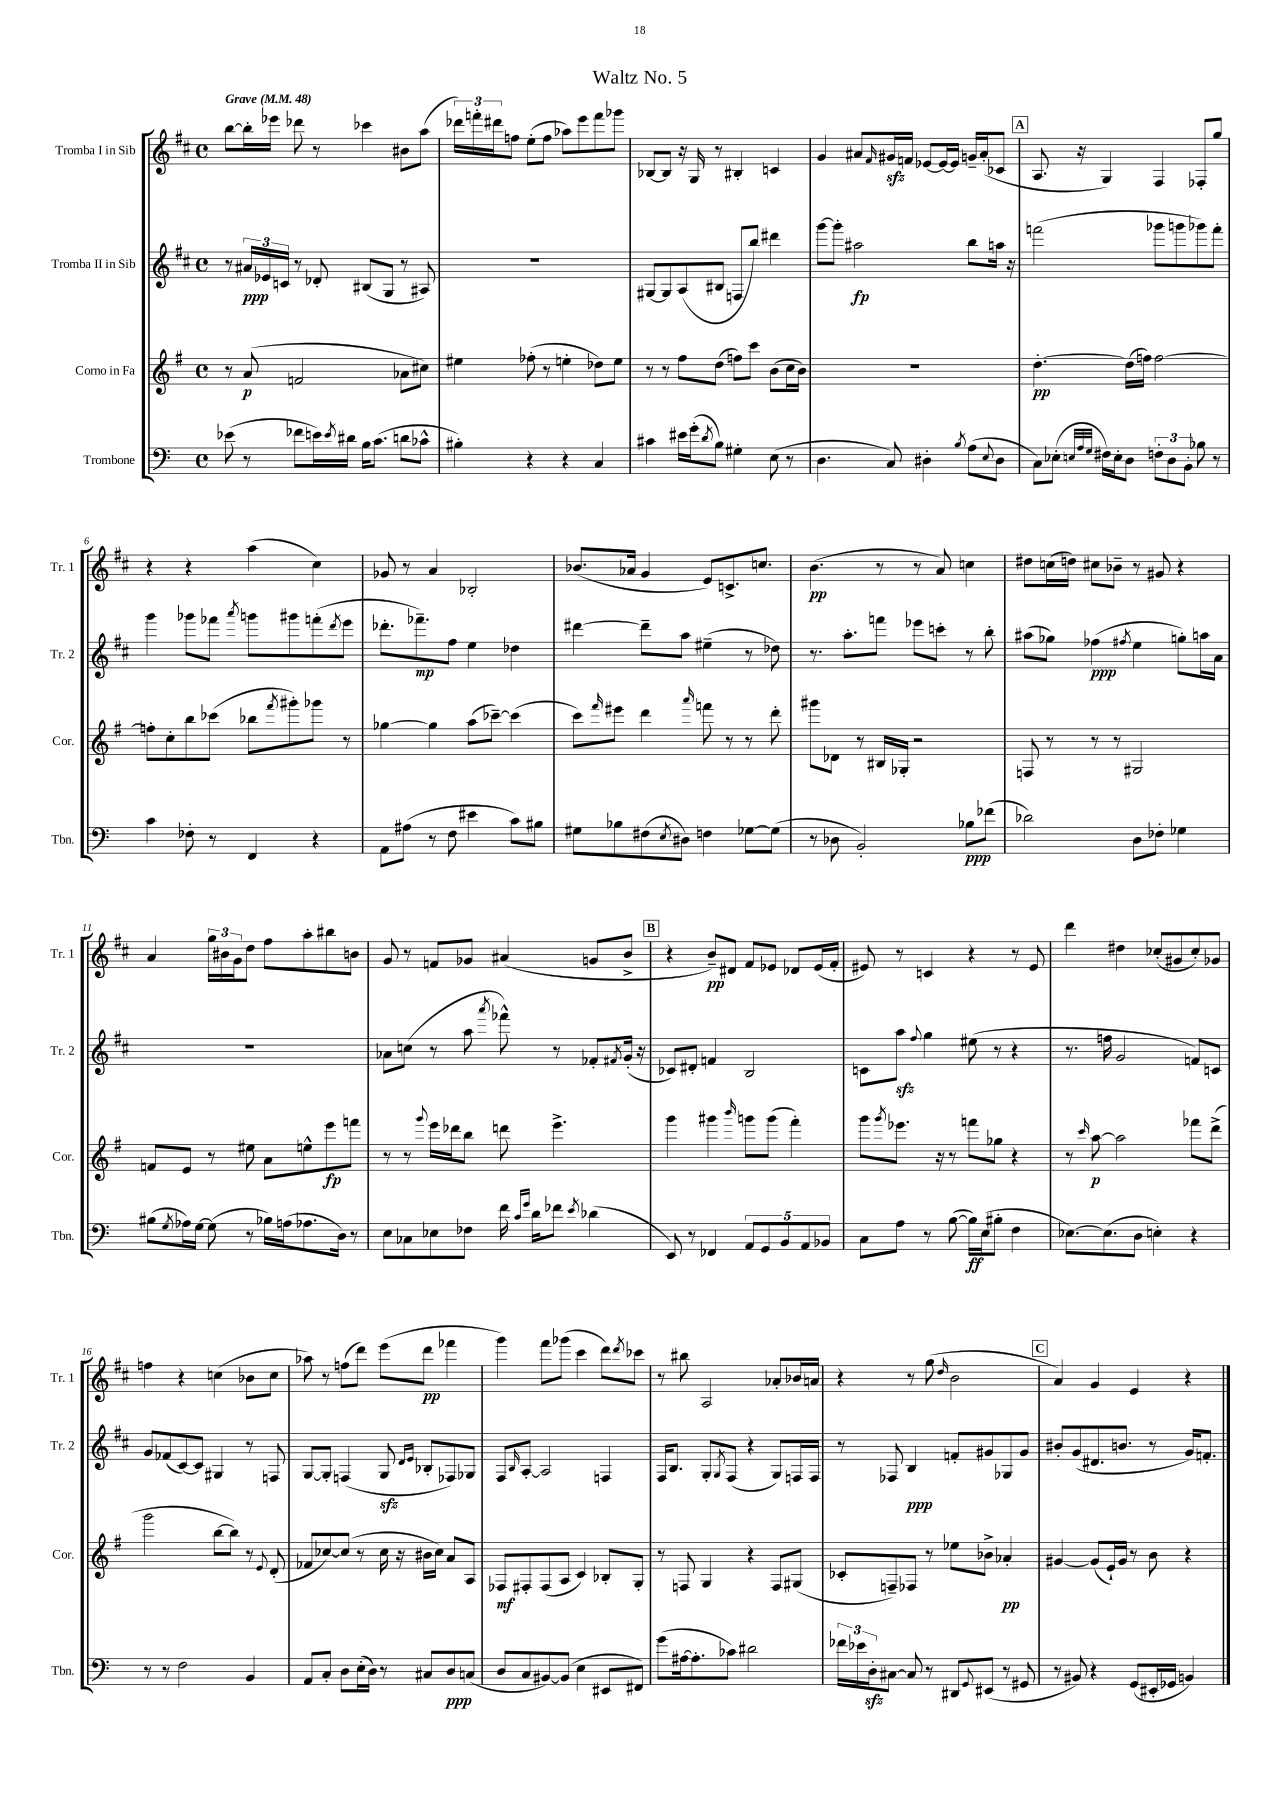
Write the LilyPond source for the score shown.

\header { title = "Waltz No. 5" }
<<
\new StaffGroup <<
\new Staff = "s0" \with { instrumentName = "Tromba I in Sib" shortInstrumentName = "Tr. 1" } {
    \clef treble \key d \major \defaultTimeSignature \time 4/4 \tempo "Grave" 4 = 48
    b''8~ b''16-. ees'''16 des'''8 r8 ces'''4 bis'8 a''8( |
    \tuplet 3/2 { des'''16) f'''16-. dis'''16 } f''8 e''8-.( f''8 aes''8) e'''8 f'''8 ges'''8 |
    bes8~ bes8 r16 g16 r8 bis4-. c'4 |
    g'4 ais'8 \grace { fis'16 } gis'16\sfz f'16 ees'8~ ees'16~ ees'16 g'16-- ais'16-.( ces'8 |
    \mark \markup { \box "A" } a8. r16 g4) fis4 fes8-. g''8 |
    r4 r4 a''4( cis''4) |
    ges'8 r8 a'4 bes2-. |
    bes'8.( aes'16 g'4 e'8) c'8.-> c''8. |
    b'4.\pp( r8 r8 a'8) c''4 |
    dis''8 c''16( d''16) cis''8 bes'8-- r8 gis'8 r4 |
    a'4 \tuplet 3/2 { g''16 bis'16 g'16 } d''8 fis''8 a''8-. bis''8 b'8 |
    g'8 r8 f'8 ges'8 ais'4( g'8 b'8-> |
    \mark \markup { \box "B" } r4 b'8--\pp) dis'8 fis'8 ees'8 des'8 ees'16( fis'16-. |
    eis'8) r8 c'4 r4 r8 eis'8 |
    d'''4 dis''4 ces''8-.( gis'8 ces''8-.) ges'8 |
    f''4 r4 c''4( bes'8 c''8 |
    aes''8) r8 f''8( d'''8) e'''8( d'''8\pp fes'''4 |
    g'''4) fis'''8 ges'''8( cis'''4 d'''8) \acciaccatura { d'''8 } ces'''8 |
    r8 bis''8 a2 aes'8-. bes'16 a'16 |
    r4 r8 g''8( \grace { d''16 } b'2 |
    \mark \markup { \box "C" } a'4) g'4 e'4 r4 \bar "|." |
}
\new Staff = "s1" \with { instrumentName = "Tromba II in Sib" shortInstrumentName = "Tr. 2" } {
    \clef treble \key d \major \defaultTimeSignature \time 4/4
    r8 \tuplet 3/2 { ais'16\ppp ees'16 c'16 } r8 des'8-. bis8( g8 r8 ais8) |
    R1 |
    gis8~ gis8 a8( bis8 f8 b''8) dis'''4 |
    g'''8~ g'''8-. ais''2\fp b''8 a''16 r16 |
    \mark \markup { \box "A" } f'''2( ges'''8 g'''8 ges'''8) f'''8-. |
    g'''4 ges'''8 fes'''8 \acciaccatura { a'''8 } g'''8 gis'''8 f'''8-.( \acciaccatura { d'''8 } e'''8 |
    des'''8.-. fes'''8.--\mp) fis''8 e''4 des''4 |
    dis'''4~ dis'''8-- a''8 eis''4--( r8 des''8) |
    r8. a''8.-. f'''8 ees'''8 c'''8-. r8 b''8-. |
    ais''8( ges''8) fes''4\ppp( \acciaccatura { fis''8 } e''4 g''8-.) a''16 a'16 |
    R1 |
    aes'8 c''8( r8 a''8 \acciaccatura { a'''8 } fes'''8-^) r8 fes'8-. \acciaccatura { fis'8 } g'16-.( r16 |
    \mark \markup { \box "B" } ces'8) dis'8-. f'4 b2 |
    c'8 a''8\sfz \appoggiatura { fis''8 } g''4 eis''8( r8 r4 |
    r8. f''16 g'2 f'8) c'8 |
    g'8 fes'8( cis'8~) cis'8 gis4 r8 f8 |
    g8~ g8-. f4( g8\sfz \grace { d'16 e'16 } bes8-. fes8) ges8 |
    fis8 \grace { b16 } a8~-. a2 f4 |
    fis16 b8. g8-. \acciaccatura { g8 } fis8( r4 g8) f16 f16 |
    r8 fes8 b4\ppp f'8-. gis'8 ges8 gis'8 |
    \mark \markup { \box "C" } bis'8-. g'8( dis'8. b'8. r8 g'16) f'8.-. \bar "|." |
}
\new Staff = "s2" \with { instrumentName = "Corno in Fa" shortInstrumentName = "Cor." } {
    \clef treble \key g \major \defaultTimeSignature \time 4/4
    r8 a'8\p( f'2 aes'8 cis''8) |
    eis''4 fes''8-.( r8 e''4-. des''8) e''8 |
    r8 r8 fis''8 d''8( f''8) c'''8 b'8( c''16 b'16) |
    R1 |
    \mark \markup { \box "A" } d''4.~-.\pp d''16( f''16) f''2~ |
    f''8-. c''8-. b''8 ces'''8( bes''8 \acciaccatura { fis'''8 } gis'''8-.) ges'''8 r8 |
    ges''4~ ges''4 a''8( ces'''8~--) ces'''4( |
    c'''8) \grace { fis'''16 } eis'''8 d'''4 \grace { a'''16 } f'''8 r8 r8 d'''8-. |
    gis'''8 des'8 r8 bis16 ges16-. r2 |
    f8 r8 r8 r8 gis2 |
    f'8 e'8 r8 eis''8 a'8 e''8-^ e'''8\fp f'''8 |
    r8 r8 \appoggiatura { g'''8 } e'''16 des'''16 b''8 d'''8 e'''4.-> |
    \mark \markup { \box "B" } g'''4 gis'''4 \grace { b'''16 } g'''8 g'''8( fis'''4-.) |
    g'''8 \acciaccatura { g'''8 } ees'''8. r16 r8 f'''8 ges''8 r4 |
    r8 \grace { c'''16 } a''8~\p a''2 fes'''8 d'''8->( |
    g'''2 b''8~ b''8) r8 \appoggiatura { e'8 } d'8-.( |
    fes'8 ces''8~) ces''8( r8 ces''16 r16 bis'16 ces''16) a'8 a8 |
    fes8\mf fis8-. fis8( a8 c'4) bes8-. g8-. |
    r8 f8 g4 r4 f8 gis8( |
    ces'8-. f8--) fes8 r8 ees''8 bes'8-> aes'4-.\pp |
    \mark \markup { \box "C" } gis'4~ gis'8( e'16-!) gis'16 r8 b'8 r4 \bar "|." |
}
\new Staff = "s3" \with { instrumentName = "Trombone" shortInstrumentName = "Tbn." } {
    \clef bass \key c \major \defaultTimeSignature \time 4/4
    ees'8( r8 fes'8 e'16) \acciaccatura { e'8 } dis'16 b16 c'8.( d'8 ces'8-^ |
    bis4-.) r4 r4 c4 |
    cis'4 eis'16 g'16-.( \acciaccatura { d'8 } b8) gis4-. e8( r8 |
    d4. c8) dis4-. \acciaccatura { b8 } a8( \appoggiatura { e8 } dis8 |
    \mark \markup { \box "A" } c8) ees8-.( \grace { e32 a32 g32 } fis16) e16-. d8 \tuplet 3/2 { f8-. d8 b,8-. } bes8 r8 |
    c'4 fes8-. r8 f,4 r4 |
    a,8 ais8( r8 f8 eis'4 c'8) bis8 |
    gis8 bes8 fis8( \acciaccatura { e8 } dis8) f4 ges8~ ges8( |
    r8 des8 b,2-.) bes8\ppp fes'8( |
    des'2) d8 fes8-. ges4 |
    bis8( \acciaccatura { g8 } aes16) g16~ g8( r8 bes16) a16( aes8. d16) r8 |
    e8 ces8 ees8 fes8 f'16 \grace { c'16 g'16 } d'16 fes'8 \acciaccatura { e'8 } des'4( |
    \mark \markup { \box "B" } e,8) r8 fes,4 \tuplet 5/4 { a,8 g,8 b,8 a,8 bes,8 } |
    c8 a8 r8 b8~( b16\ff) e16( bis8-. f4 |
    ees8.~) ees8.( d8 e4-.) r4 |
    r8 r8 f2 b,4 |
    a,8 c8-. d8 e16-.( d16) r8 cis8 d8\ppp c8( |
    d8 c8 bis,8~) bis,8( e4 eis,8 fis,8) |
    g'8( ais16~ ais8.-. ces'8) dis'2 |
    \tuplet 3/2 { fes'16 ees'16 d16-.\sfz } cis8~ cis8 r8 dis,8 \appoggiatura { g,8 } eis,8( r8 gis,8 |
    \mark \markup { \box "C" } r8 bis,8) r4 g,8( eis,16-. ges,16 b,4) \bar "|." |
}
>>
>>
